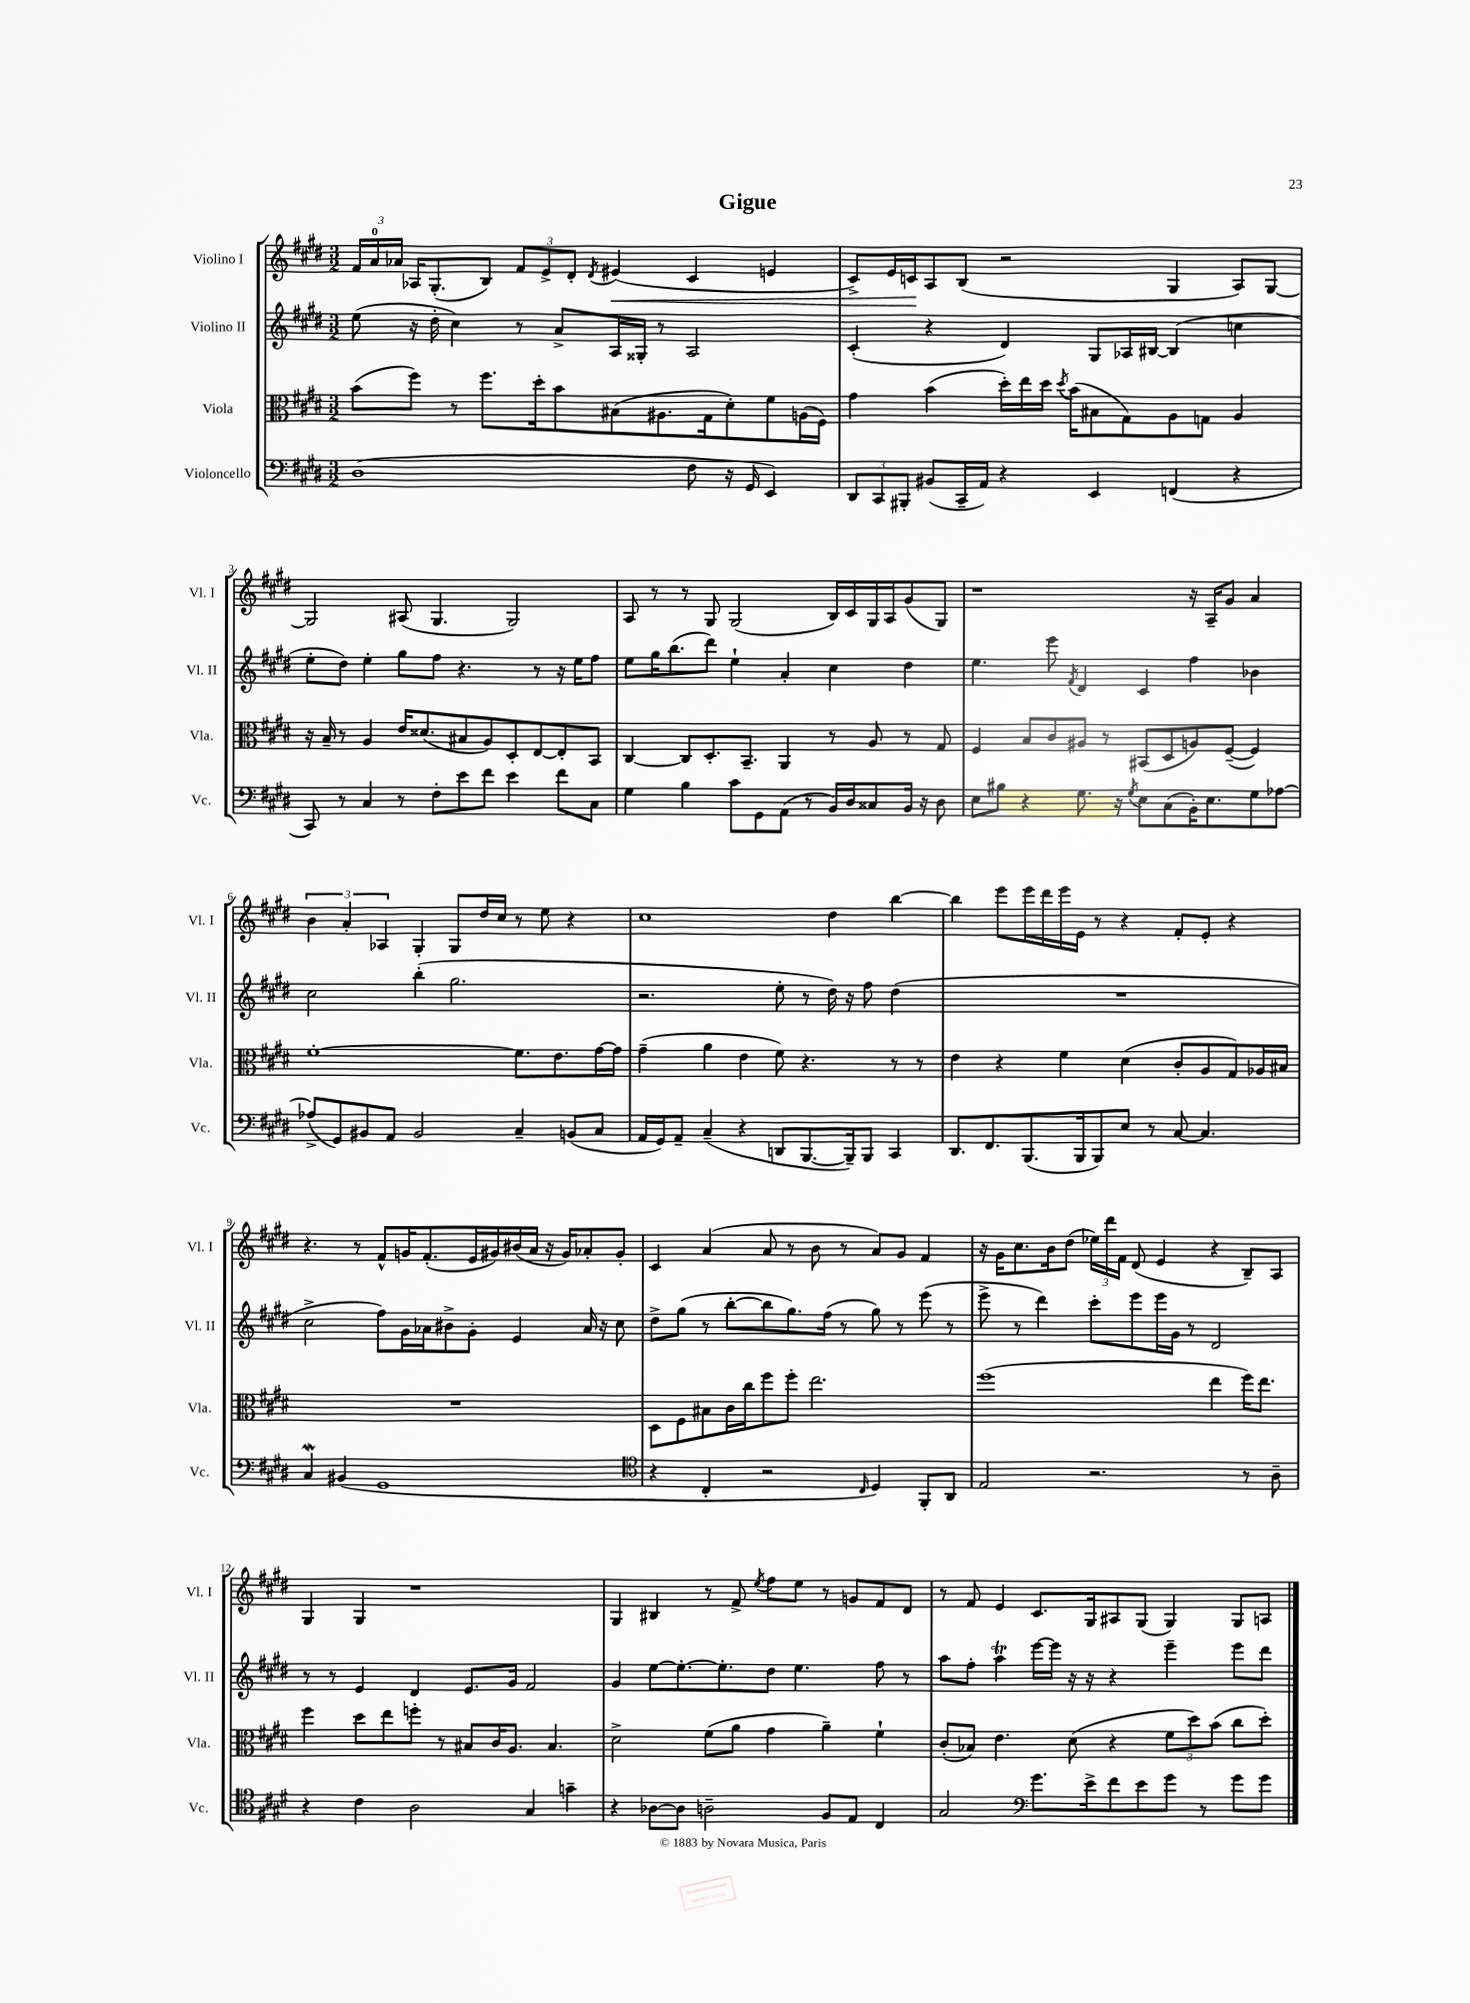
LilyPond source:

\header { title = "Gigue" }
<<
\new StaffGroup <<
\new Staff = "s0" \with { instrumentName = "Violino I" shortInstrumentName = "Vl. I" } {
    \clef treble \key e \major \numericTimeSignature \time 3/2
    \autoBeamOff \tuplet 3/2 { fis'16[ a'16-0 aes'16] } aes16[ gis8.-.( b8]) \tuplet 3/2 { fis'8[ e'8-> dis'8]-. } \acciaccatura { dis'8 } eis'4\<( cis'4 e'4 |
    cis'8[->) e'16 c'16\! a8 b8]( r2 gis4 a8[) gis8]~ |
    gis2 ais8( gis4. gis2) |
    a8 r8 r8 gis8 gis2( b16[) cis'16 gis16 a16 gis'8( gis8]) |
    r1 r16 a16[-- gis'8] a'4 |
    \tuplet 3/2 { b'4 a'4-. aes4 } gis4-. gis8[ dis''16 cis''16] r8 e''8 r4 |
    cis''1 dis''4 b''4~ |
    b''4 e'''8[ e'''16 dis'''16 e'''16 e'16] r8 r4 fis'8[-. e'8]-. r4 |
    r4. r8 fis'8[-^ g'16 fis'8.-.( e'16 gis'16) bis'16( a'16] r16 gis'16[) aes'8-. gis'8]-. |
    cis'4 a'4( a'8 r8 b'8 r8 a'8[) gis'8] fis'4 |
    r16 gis'16[ cis''8. b'16 dis''8]( \tuplet 3/2 { ees''16[) dis'''16 fis'16] } dis'8( e'4 r4 b8[--) a8] |
    gis4 gis4 r1 |
    gis4 bis4 r8 fis'8-> \acciaccatura { e''8 } fis''8[ e''8] r8 g'8[ fis'8 dis'8] |
    r8 fis'8 e'4 cis'8.[ gis16 ais8 gis8]( gis4) gis8[ a8] \bar "|." |
}
\new Staff = "s1" \with { instrumentName = "Violino II" shortInstrumentName = "Vl. II" } {
    \clef treble \key e \major \numericTimeSignature \time 3/2
    \autoBeamOff e''8( r16 dis''16-. cis''4) r8 a'8[-> a16 gisis16]-. r8 a2 |
    cis'4-.( r4 dis'4) gis8[ aes16 bis16]~ bis4( c''4 |
    e''8[-. dis''8]) e''4-. gis''8[ fis''8] r4. r8 r16 e''16[ fis''8] |
    e''8[ gis''16 b''8.( dis'''8]) e''4-! a'4-. cis''4 dis''4 |
    e''4. e'''8 \acciaccatura { fis'8 } dis'4 cis'4 fis''4 bes'4 |
    cis''2 b''4-.( gis''2. |
    r2. e''8-. r8 dis''16) r16 fis''8 dis''4( |
    R1. |
    cis''2-> fis''8[) gis'16 aes'16 bis'8-> gis'8]-. e'4 aes'16 r16 cis''8 |
    dis''8[-> gis''8]( r8 b''8[~-. b''8 gis''8.) fis''16]( r8 gis''8) r8 e'''8( r8 |
    e'''8-> r8 dis'''4) cis'''8[-. e'''8 e'''16 gis'16] r8 dis'2 |
    r8 r8 e'4 dis'4 e'8.[ gis'16] fis'2 |
    gis'4 e''8[~ e''8.~-. e''8.-. dis''8] e''4. fis''8 r8 |
    a''8[ fis''8]-. a''4\trill e'''16[~ e'''16] r16 r16 r4 e'''4-- e'''8[ dis'''8] \bar "|." |
}
\new Staff = "s2" \with { instrumentName = "Viola" shortInstrumentName = "Vla." } {
    \clef alto \key e \major \numericTimeSignature \time 3/2
    \autoBeamOff b'8[( fis''8]) r8 fis''8.[ dis''16-. b'8 bis8( ais8. gis16 dis'8-.) fis'8 a16( fis16]) |
    gis'4 b'4( dis''16[-.) e''16 dis''16] \acciaccatura { dis''8 } b'16[( bis8 gis8) a8 g8] a4 |
    r16 b16-- r8 a4 e'16[ disis'8.( bis8 a8) dis8-. e8~ e8-. b,8] |
    cis4~ cis8[ dis8.-. b,8.]-- a,4 r8 a8 r8 gis8 |
    fis4 b8[ cis'8 ais8] r8 bis,8[( dis8 a8) fis8]~--( fis4) |
    fis'1~-. fis'8.[ e'8. gis'16~ gis'16] |
    gis'4--( a'4 e'4 fis'8) r4. r8 r8 |
    e'4 r4 fis'4 dis'4( cis'8[-. a8 gis8) aes16 bis16] |
    R1. |
    dis8[ fis8 bis8 cis'16 cis''16 fis''8 fis''8]-. e''2. |
    fis''1( e''4 fis''16[) e''8.] |
    fis''4 dis''8[ e''8 f''8]-. r8 bis8[ cis'16 a8.] bis4. |
    dis'2-> fis'8[( a'8] gis'4 a'4--) fis'4-! |
    cis'8[-.( bes8]) e'4. dis'8( r4 \tuplet 3/2 { fis'8[ dis''8) b'8]( } cis''8[ dis''8]-.) \bar "|." |
}
\new Staff = "s3" \with { instrumentName = "Violoncello" shortInstrumentName = "Vc." } {
    \clef bass \key e \major \numericTimeSignature \time 3/2
    \autoBeamOff dis1( fis8 r16 gis,16 e,4) |
    \tuplet 3/2 { dis,8[ cis,8 bis,,8]-. } bis,8[( cis,16-- a,16]) r4 e,4 f,4( r4 |
    cis,8) r8 cis4 r8 fis8[-. e'8 fis'8] e'4 fis'8[ cis8] |
    gis4 b4 cis'8[ gis,8 a,8]( r8 b,16[) dis16 cisis8 b,16] r16 dis8 |
    e8[ bis8] r4 gis8. r16 \acciaccatura { gis8 } e8[ cis8( b,16-.) e8. gis8 aes8]~ |
    aes8[->( gis,8) bis,8 a,8] bis,2 cis4-- b,8[( cis8] |
    a,16[ gis,16) a,8]-- cis4--( r4 d,8[ b,,8.~ b,,16--) b,,8] cis,4 |
    dis,8.[ fis,8. b,,8.( b,,16 b,,8) e8] r8 cis8~ cis4. |
    cis4\mordent bis,4( gis,1 |
    \clef tenor r4 cis4-. r2 \grace { cis16 } dis4) fis,8[-. a,8] |
    e2 r2. r8 a8-- |
    r4 cis'4 a2 gis4 g'4-- |
    r4 aes8[~ aes8] a2-- fis8[ e8] cis4 |
    gis2 \clef bass gis'8.[ e'16-> fis'8 e'8 gis'8] r8 gis'8[ gis'8] \bar "|." |
}
>>
>>
